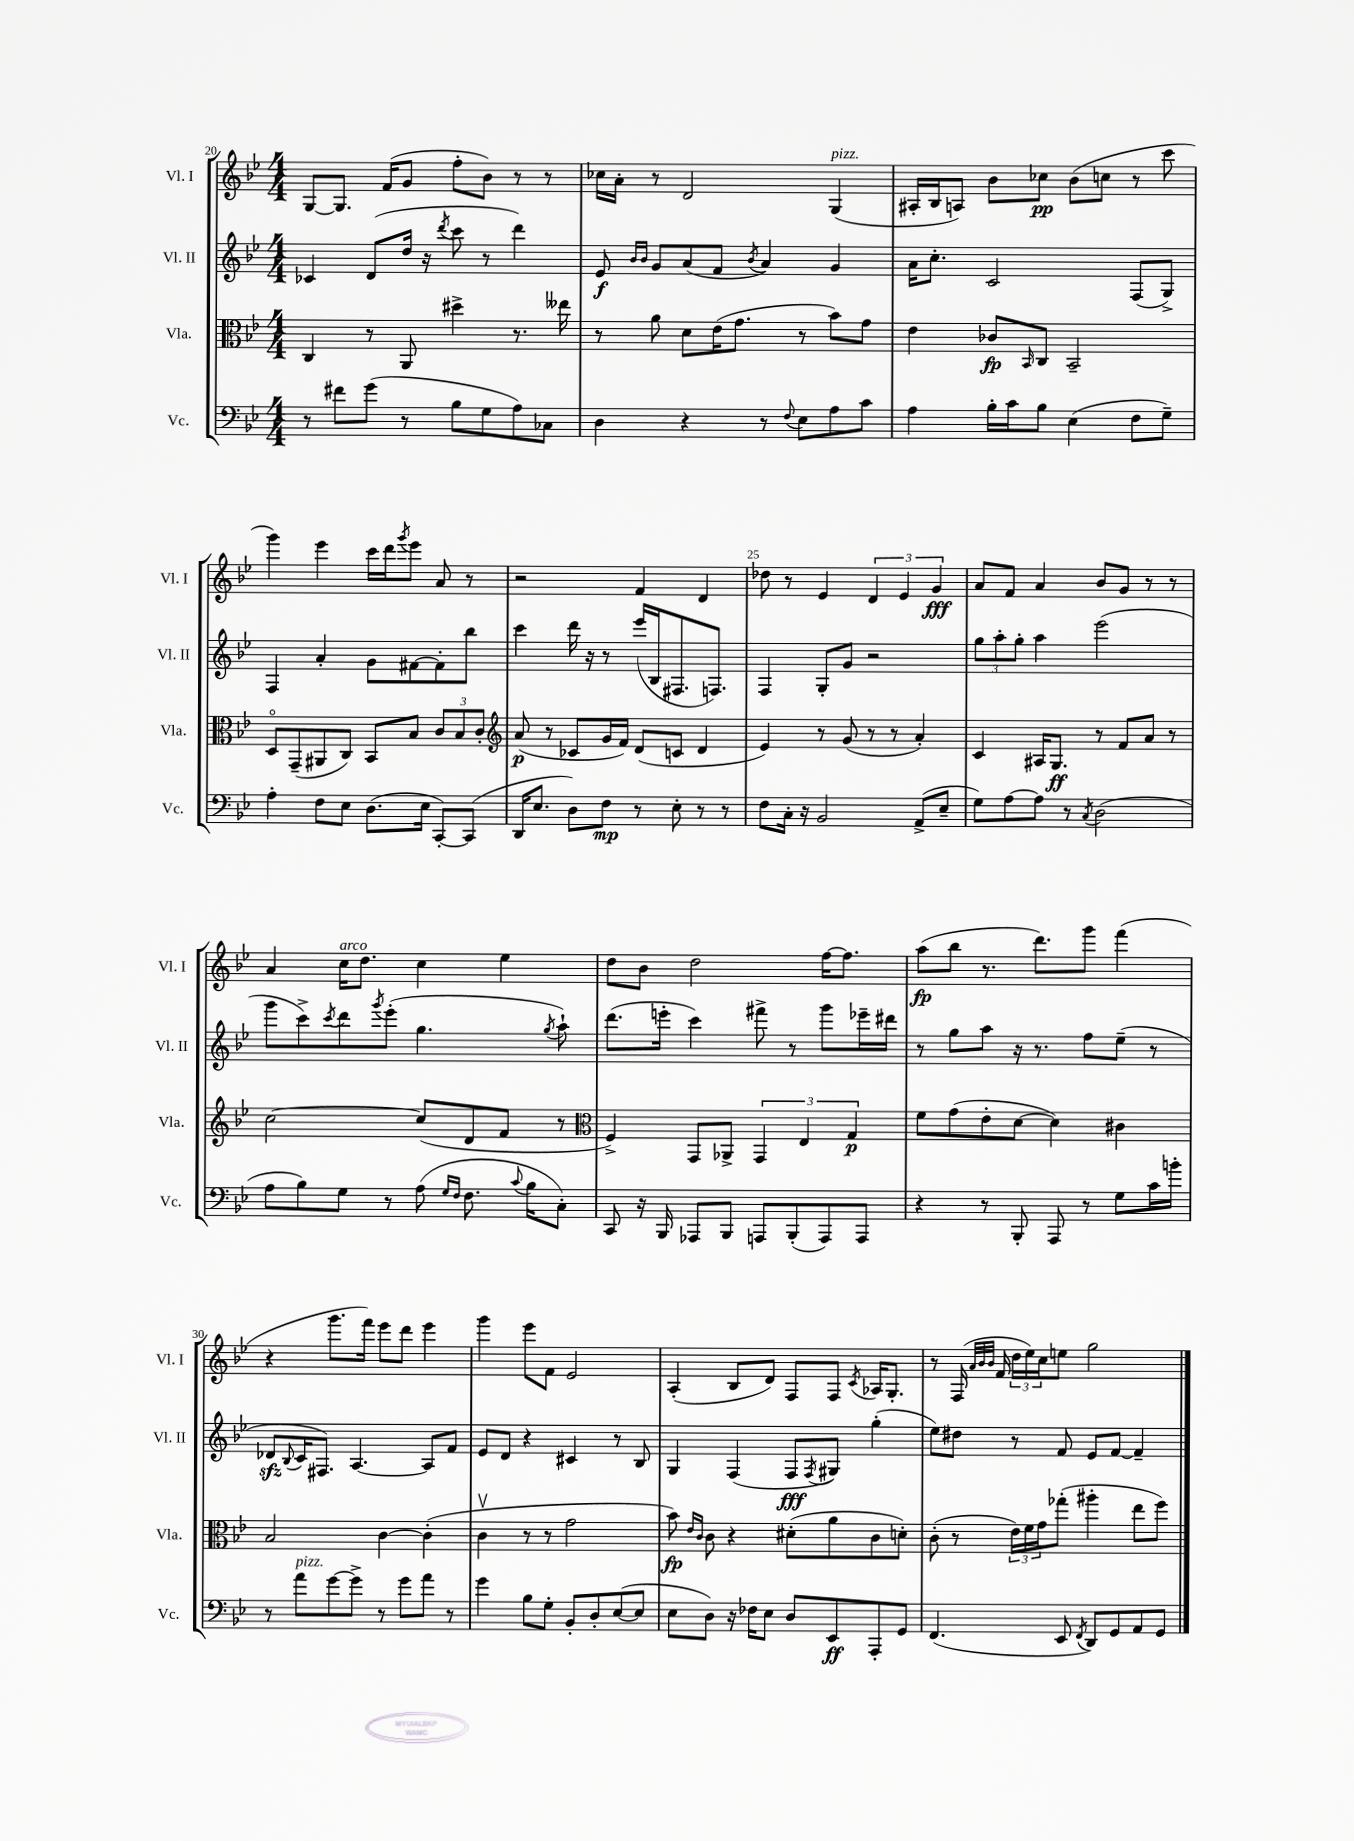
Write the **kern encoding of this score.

**kern	**kern	**kern	**kern
*staff4	*staff3	*staff2	*staff1
*clefF4	*clefC3	*clefG2	*clefG2
*k[b-e-]	*k[b-e-]	*k[b-e-]	*k[b-e-]
*M4/4	*M4/4	*M4/4	*M4/4
8r	4C/	4c-/	[8G/L
8f#\L	.	.	8.G/]J
(8g\J	8r	(8d/L	.
.	.	.	(16f/LK
8r	8AA/	16dd/Jk	8g/J
.	.	16r	.
.	.	8qddd/	.
8B-\L	4dd#^\	8ccc\	8ff'\L
8G\	.	8r	8b-\J)
8A\)	8.r	4ddd\)	8r
8C-\J	.	.	8r
.	16ee--\	.	.
=	=	=	=
4D\	8r	8e-/	16cc-\LL
.	.	.	16a'\JJ
.	.	16qqb-/LL	.
.	.	16qqb-/JJ	.
.	8a\	8g/L	8r
4r	8d\L	(8a/	2d/
.	(16e-\K	8f/J	.
.	8.g\J	.	.
.	.	8qb-/	.
8r	.	4a/)	.
8qqF/	.	.	.
8E-\L	8r	.	.
8A\	8b-\L)	4g/	(4G/
8c\J	8g\J	.	.
=	=	=	=
4A\	4e-\	16a\LK	16A#'/LL
.	.	8.cc'\J	16B-/J
.	.	.	8A/J)
16B-'\LL	8c-/L	2c/	8b-\L
16c\J	.	.	.
.	16qqBB-/	.	.
8B-\J	8C/J	.	8cc-\J
(4E-\	2BB-~/	.	(8b-\L
.	.	.	8cc\J
8F\L	.	(8F/L	8r
8G~\J)	.	8G^/J)	8ccc\
=	=	=	=
4A'\	8Do/L	4F/	4ggg\)
.	(8GG~/	.	.
8F\L	8AA#/	4a'/	4eee-\
8E-\J	8C/J)	.	.
(8.D\L	8BB-/L	8g\L	16ccc\LL
.	.	.	16ddd\J
.	.	.	8qggg/
.	8B-/J	[8f#\	8eee-\J
16E-\Jk	.	.	.
[8CC'/L)	12c/L	8f#'\]	8a/
.	12B-/	.	.
(8CC/]J	.	8bb-\J	8r
.	12c'/J	.	.
=	=	=	=
*	*clefG2	*	*
16DD/LK	(8a/	4ccc\	2r
8.E-/J	.	.	.
.	8r	.	.
8D\L)	8c-/L	16ddd\	.
.	.	16r	.
8F\J	16g/L	8r	.
.	16f/JJ)	.	.
8r	(8d/L	(16eee-/LL	4f/
.	.	16B-/J	.
8E-'\	8c/J	8.F#/	.
8r	4d/	.	4d/
.	.	8.F/J)	.
8r	.	.	.
=	=	=	=
8F\L	4e-/)	4F/	8dd-\
16C'\Jk	.	.	8r
16r	.	.	.
2BB-/	8r	8G'/L	4e-/
.	(8g/	8g/J	.
.	8r	2r	6d/
.	8r	.	.
.	.	.	6e-/
(8AA^/L	4a'/)	.	.
.	.	.	6g/
8E-~/J	.	.	.
=	=	=	=
8G\L)	4c/	12gg\L	8a/L
.	.	12aa'\	.
[8A\	.	.	8f/J
.	.	12gg'\J	.
8A\]J	16A#/LK	4aa\	4a/
.	8.G/J	.	.
8r	.	.	.
8qC/	.	.	.
(2D\	8r	(2eee-\	8b-/L
.	8f/L	.	8g/J
.	8a/J	.	8r
.	8r	.	8r
=	=	=	=
8A\L	[2cc\	8ggg\L	4a/
8B-\)	.	8ccc^\)	.
.	.	8qccc/	.
8G\J	.	8ddd\	16cc\LK
.	.	.	8.dd\J
.	.	8qggg/	.
8r	.	(8eee-'\J	.
(8A\	(8cc/]L	4.gg\	4cc\
16qqG/LL	.	.	.
16qqF/JJ	.	.	.
8.F\	8d/	.	.
.	8f/J	.	4ee-\
8qqc/	.	.	.
16B-\LK	.	.	.
.	.	8qgg/	.
8C'\J)	8r	8aa`\)	.
=	=	=	=
*	*clefC3	*	*
8CC/	4F^/)	(8.ddd\L	8dd\L
16r	.	.	8b-\J
16BBB-/	.	16eee'\Jk	.
8AAA-/L	8GG/L	4ccc\)	2dd\
8BBB-/J	8AA-^/J	.	.
8AAA/L	6GG/	8fff#^\	.
(8BBB-'/	.	8r	.
.	6E-/	.	.
8AAA/)	.	8ggg\L	[16ff\LK
.	.	.	8.ff\]J
.	6G/	.	.
8AAA/J	.	16eee-~\L	.
.	.	16ddd#\JJ	.
=	=	=	=
4r	8f\L	8r	(8aa\L
.	(8g\	8gg\L	8bb-\J
8r	8e-'\	8aa\J	8.r
8BBB-'/	[8d\J	16r	.
.	.	8.r	8.ddd\L)
8AAA/	4d\])	.	.
8r	.	8ff\L	8ggg\J
8G\L	4c#\	(8ee-~\J	(4fff\
16c\L	.	8r	.
16b'\JJ	.	.	.
=	=	=	=
8r	2B-/	8d-/L	4r
.	.	8qqB-/	.
8a\L	.	16c/K	.
.	.	8.F#/J)	.
[8g\	.	.	8.ggg\L
8g^\]J	.	[4.A/	.
.	.	.	16fff\Jk)
8r	[4c\	.	8eee-\L
8g\L	.	.	8ddd\J
8a\J	(4c'\]	8A/]L	4eee-\
8r	.	8f/J	.
=	=	=	=
4g\	4cv\	8e-/L	4ggg\
.	.	8d/J	.
8B-\L	8r	4r	8eee-\L
8G'\J	8r	.	8f\J
8BB-'/L	2g\	4c#/	2e-/
8D'/	.	.	.
([8E-/	.	8r	.
8E-/]J	.	8B-/	.
=	=	=	=
8E-\L	8b-\)	4G/	(4A'/
.	16qqe-/LL	.	.
.	16qqc/JJ	.	.
8D\J)	8c\	.	.
16r	4r	(4F/	8B-/L
16F-\LK	.	.	.
8E-\J	.	.	8d/J)
8D/L	(8d#'\L	8F/L	8F/L
.	.	8qF/	.
8EE-/	8a\	8G#/J)	8F/J
.	.	.	8qc/
8AAA'/	8c\	(4gg'\	16A-/LK
.	.	.	8.G'/J
8GG/J	8d'\J)	.	.
=	=	=	=
(4.FF/	(8c'\	8ee-\L)	8r
.	8r	8dd#\J	(16F/
.	.	.	32qqa/LLL
.	.	.	32qqb-/
.	.	.	32qqb-/JJJ
.	.	.	16f/
.	24e-\LL)	8r	24dd\LL
.	24f\	.	24ee-\)
.	24g\J	.	24cc\J
8EE-/	(8gg-'\J	8f/	8ee\J
8qFF/	.	.	.
8DD/L)	4aa#'\	8e-/L	2gg\
8GG/	.	[8f/J	.
8AA/	8ee-\L	4f~/]	.
8GG/J	8ff\J)	.	.
==	==	==	==
*-	*-	*-	*-
